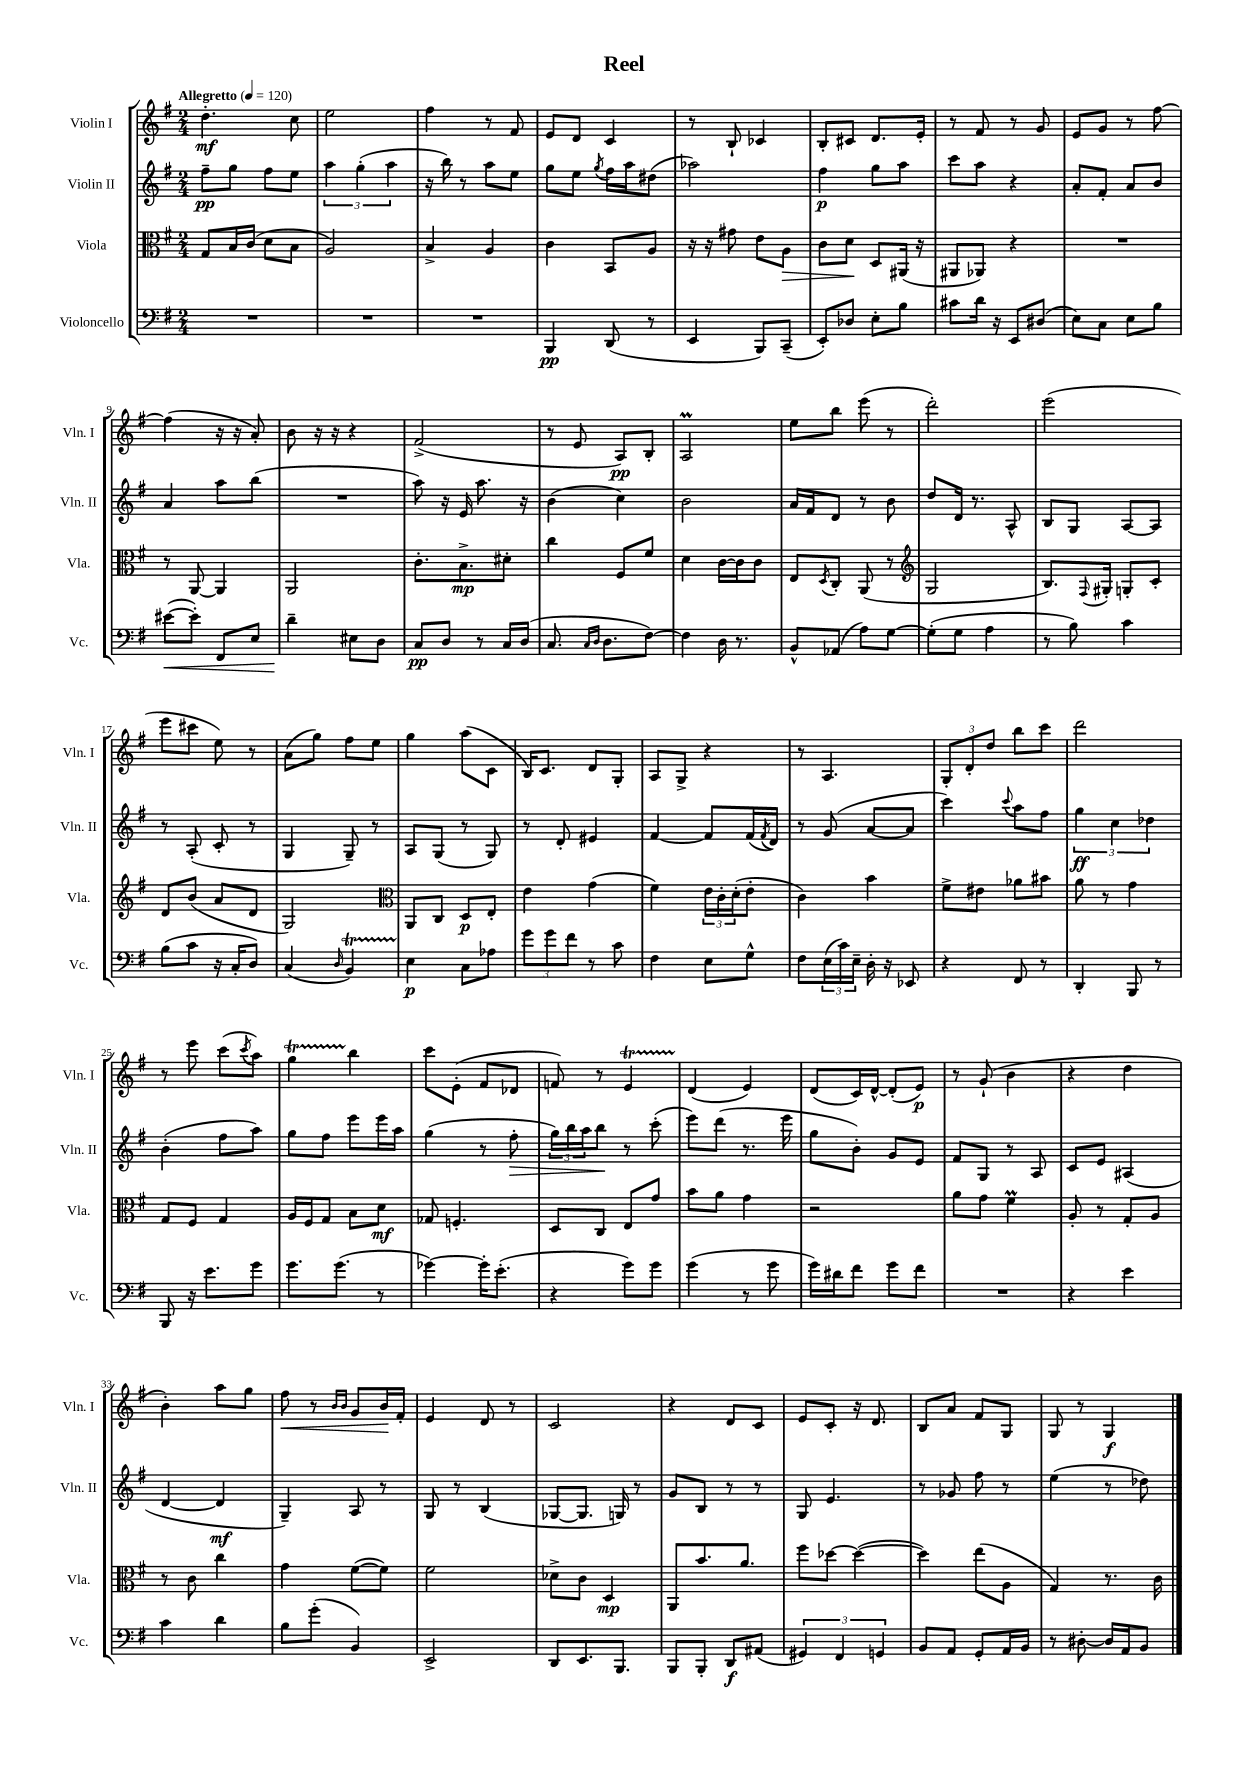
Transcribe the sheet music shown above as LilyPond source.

\header { title = "Reel" }
<<
\new StaffGroup <<
\new Staff = "s0" \with { instrumentName = "Violin I" shortInstrumentName = "Vln. I" } {
    \clef treble \key g \major \numericTimeSignature \time 2/4 \tempo "Allegretto" 4 = 120
    d''4.-.\mf c''8 |
    e''2 |
    fis''4 r8 fis'8 |
    e'8 d'8 c'4 |
    r8 b8-! ces'4 |
    b8-. cis'8 d'8. e'16-. |
    r8 fis'8 r8 g'8 |
    e'8 g'8 r8 fis''8~ |
    fis''4( r16 r16 a'8-.) |
    b'8 r16 r16 r4 |
    fis'2->( |
    r8 e'8 a8\pp) b8-. |
    a2\prall |
    e''8 b''8 e'''8( r8 |
    d'''2-.) |
    e'''2( |
    e'''8 cis'''8 e''8) r8 |
    a'8( g''8) fis''8 e''8 |
    g''4 a''8( c'8 |
    b16) c'8. d'8 g8-. |
    a8 g8-> r4 |
    r8 a4. |
    \tuplet 3/2 { g8-. d'8-. d''8 } b''8 c'''8 |
    d'''2 |
    r8 e'''8 c'''8( \acciaccatura { c'''8 } a''8) |
    g''4\startTrillSpan b''4\stopTrillSpan |
    c'''8 e'8-.( fis'8 des'8 |
    f'8) r8 e'4\startTrillSpan |
    d'4\stopTrillSpan( e'4) |
    d'8( c'16) d'16~-^ d'8-.( e'8\p) |
    r8 g'8-!( b'4 |
    r4 d''4 |
    b'4-.) a''8 g''8 |
    fis''8\< r8 \grace { b'16 b'16 } g'8 b'16\! fis'16-. |
    e'4 d'8 r8 |
    c'2 |
    r4 d'8 c'8 |
    e'8 c'8-. r16 d'8. |
    b8 a'8 fis'8 g8 |
    g8 r8 g4\f \bar "|." |
}
\new Staff = "s1" \with { instrumentName = "Violin II" shortInstrumentName = "Vln. II" } {
    \clef treble \key g \major \numericTimeSignature \time 2/4
    fis''8--\pp g''8 fis''8 e''8 |
    \tuplet 3/2 { a''4 g''4-.( a''4 } |
    r16 b''16) r8 a''8 e''8 |
    g''8 e''8 \acciaccatura { g''8 } fis''16 a''16 dis''8( |
    aes''2) |
    fis''4\p g''8 a''8 |
    c'''8 a''8 r4 |
    a'8-. fis'8-. a'8 b'8 |
    a'4 a''8 b''8( |
    R2 |
    a''8) r16 e'16 a''8. r16 |
    b'4( c''4) |
    b'2 |
    a'16 fis'16 d'8 r8 b'8 |
    d''8 d'16 r8. a8-^ |
    b8 g8 a8~ a8 |
    r8 a8-.( c'8-. r8 |
    g4 g8--) r8 |
    a8 g8( r8 g8) |
    r8 d'8-. eis'4 |
    fis'4~ fis'8 fis'16( \acciaccatura { fis'8 } d'16) |
    r8 g'8( a'8~ a'8 |
    c'''4) \appoggiatura { c'''8 } a''8 fis''8 |
    \tuplet 3/2 { g''4\ff c''4 des''4 } |
    b'4-.( fis''8 a''8) |
    g''8 fis''8 e'''8 e'''16 a''16 |
    g''4( r8 fis''8-.\> |
    \tuplet 3/2 { g''16) b''16 a''16 } b''8\! r8 c'''8-.( |
    e'''8) d'''8( r8. e'''16 |
    g''8 b'8-.) g'8 e'8 |
    fis'8 g8 r8 a8 |
    c'8 e'8 ais4( |
    d'4~ d'4\mf |
    g4--) a8 r8 |
    g8 r8 b4( |
    ges8~ ges8. g16) r8 |
    g'8 b8 r8 r8 |
    g8 e'4. |
    r8 ges'8 fis''8 r8 |
    e''4( r8 des''8) \bar "|." |
}
\new Staff = "s2" \with { instrumentName = "Viola" shortInstrumentName = "Vla." } {
    \clef alto \key g \major \numericTimeSignature \time 2/4
    g8 b16 c'16( d'8 b8 |
    a2) |
    b4-> a4 |
    c'4 b,8 a8 |
    r16 r16 gis'8 e'8 a8\> |
    c'8 d'8\! d8 ais,16( r16 |
    ais,8 aes,8) r4 |
    R2 |
    r8 a,8~ a,4 |
    a,2 |
    c'8.-. b8.->\mp dis'8-. |
    c''4 fis8 fis'8 |
    d'4 c'16~ c'16 c'8 |
    e8 \acciaccatura { d8 } c8-. a,8( r8 |
    \clef treble g2 |
    b8.) \appoggiatura { fis8 } gis16-. g8-. c'8-. |
    d'8 b'8( a'8 d'8 |
    g2) |
    \clef alto a,8 c8 d8\p e8-. |
    e'4 g'4( |
    fis'4) \tuplet 3/2 { e'16 c'16-. d'16-.( } e'8-. |
    c'4) b'4 |
    fis'8-> eis'8 aes'8 bis'8 |
    a'8 r8 g'4 |
    g8 fis8 g4 |
    a16 fis16 g8 b8 d'8\mf |
    ges8 f4.-. |
    d8 c8 e8 g'8 |
    b'8 a'8 g'4 |
    r2 |
    a'8 g'8 fis'4\prall |
    a8-. r8 g8-. a8 |
    r8 c'8 c''4 |
    g'4 fis'8~( fis'8) |
    fis'2 |
    des'8-> c'8 d4\mp |
    a,8 b'8. a'8. |
    fis''8 des''8~ des''4~( |
    des''4) e''8( a8 |
    g4) r8. c'16 \bar "|." |
}
\new Staff = "s3" \with { instrumentName = "Violoncello" shortInstrumentName = "Vc." } {
    \clef bass \key g \major \numericTimeSignature \time 2/4
    R2 |
    R2 |
    R2 |
    b,,4\pp d,8( r8 |
    e,4 b,,8) c,8--( |
    e,8-.) des8 e8-. b8 |
    cis'8 d'16 r16 e,8 dis8( |
    e8) c8 e8 b8 |
    eis'8~\<( eis'8-.) fis,8 e8 |
    d'4--\! eis8 d8 |
    c8\pp d8 r8 c16 d16( |
    c8. \grace { c16 d16 } d8. fis8~) |
    fis4 d16 r8. |
    b,8-^ aes,8( a8) g8~ |
    g8-.( g8 a4 |
    r8 b8) c'4 |
    b8( c'8 r16 c16-. d8) |
    c4( \grace { d16 } b,4\startTrillSpan) |
    e4\stopTrillSpan\p c8 aes8 |
    \tuplet 3/2 { g'8 g'8 fis'8 } r8 c'8 |
    fis4 e8 g8-^ |
    fis8 \tuplet 3/2 { e16( c'16) e16-- } d16-. r16 ees,8 |
    r4 fis,8 r8 |
    d,4-. b,,8 r8 |
    b,,8 r16 e'8. g'8 |
    g'8. g'8.( r8 |
    ges'4~) ges'16-. e'8.-.( |
    r4 g'8) g'8 |
    g'4( r8 g'8 |
    g'16) dis'16 fis'8 g'8 fis'8 |
    R2 |
    r4 e'4 |
    c'4 d'4 |
    b8 g'8-.( b,4) |
    e,2-> |
    d,8 e,8. b,,8. |
    b,,8 b,,8-. d,8\f ais,8( |
    \tuplet 3/2 { gis,4) fis,4 g,4 } |
    b,8 a,8 g,8-. a,16 b,16 |
    r8 dis8~-. dis16 a,16 b,8 \bar "|." |
}
>>
>>
